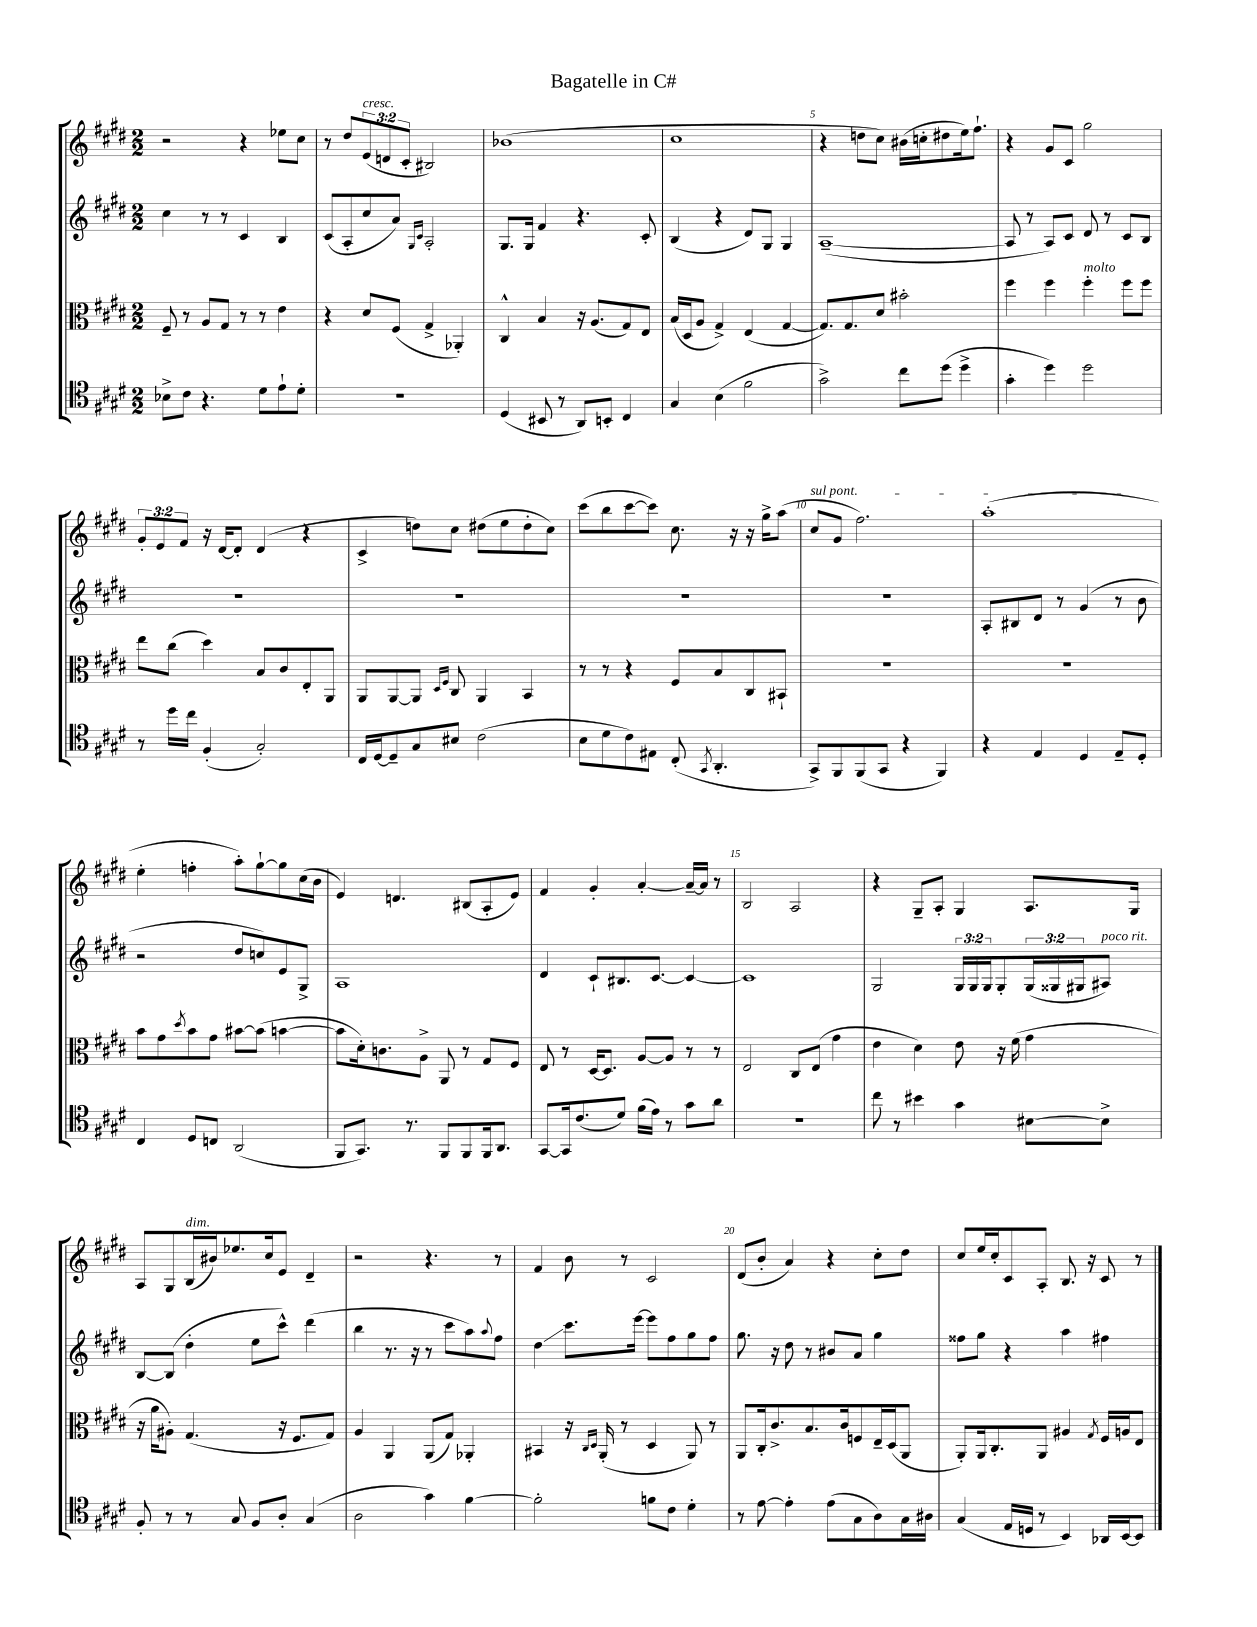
\header { title = "Bagatelle in C#" }
<<
\new StaffGroup <<
\new Staff = "s0" {
    \clef treble \key e \major \numericTimeSignature \time 2/2 \override Staff.TupletNumber.text = #tuplet-number::calc-fraction-text
    r2 r4 ees''8 cis''8 |
    r8 dis''8 \tuplet 3/2 { e'8^\markup { \italic "cresc." }( d'8 cis'8-. } bis2) |
    bes'1( |
    cis''1 |
    r4 d''8 cis''8) bis'16( c''16-. dis''8 e''16) fis''8.-! |
    r4 gis'8 cis'8 gis''2 |
    \tuplet 3/2 { gis'8-. e'8 fis'8 } r16 dis'16~ dis'8-. dis'4( r4 |
    cis'4-> d''8) cis''8 dis''8( e''8 dis''8-. cis''8) |
    cis'''8( b''8 cis'''8~ cis'''8) cis''8. r16 r16 gis''16-> a''8( |
    \once \override TextSpanner.bound-details.left.text = \markup { \italic "sul pont." } cis''8\startTextSpan gis'8 fis''2.) |
    a''1-.\stopTextSpan( |
    e''4-. f''4-. a''8-.) gis''8~-! gis''8 cis''16( b'16 |
    e'4) d'4. bis8( a8-. e'8) |
    fis'4 gis'4-. a'4~-. a'16~-- a'16 r8 |
    b2 a2 |
    r4 gis8-- a8-. gis4 a8. gis16 |
    a8 gis8 b16^\markup { \italic "dim." }( bis'16) ees''8. cis''16 e'8 dis'4-- |
    r2 r4. r8 |
    fis'4 b'8 r8 cis'2 |
    dis'8( b'8-. a'4) r4 cis''8-. dis''8 |
    cis''8 e''16 cis''16-. cis'8 a8-. b8. r16 cis'8 r8 \bar "|." |
}
\new Staff = "s1" {
    \clef treble \key e \major \numericTimeSignature \time 2/2 \override Staff.TupletNumber.text = #tuplet-number::calc-fraction-text
    cis''4 r8 r8 cis'4 b4 |
    cis'8( a8-. cis''8 a'8) \grace { gis16 cis'16 } a2-. |
    gis8. gis16 fis'4 r4. cis'8-. |
    b4( r4 dis'8) gis8 gis4 |
    a1~--( |
    a8 r8 a8) cis'8 dis'8 r8 cis'8 b8 |
    R1 |
    R1 |
    R1 |
    R1 |
    a8-. bis8 dis'8 r8 gis'4( r8 b'8 |
    r2 dis''8 c''8) e'8 gis8-> |
    a1 |
    dis'4 cis'8-! bis8. cis'8.~ cis'4~ |
    cis'1 |
    gis2 \tuplet 3/2 { gis16 gis16 gis16 } gis8-. \tuplet 3/2 { gis16( gisis16 gis16 } ais8^\markup { \italic "poco rit." }) |
    b8~ b8( dis''4-. e''8 cis'''8-^) dis'''4( |
    b''4 r8. r16 r8 cis'''8 a''8) \appoggiatura { a''8 } fis''8 |
    dis''4\glissando cis'''8. e'''16~ e'''8 fis''8 gis''8 fis''8 |
    gis''8. r16 dis''8 r8 bis'8 a'8 gis''4 |
    fisis''8 gis''8 r4 a''4 fis''4 \bar "|." |
}
\new Staff = "s2" {
    \clef alto \key e \major \numericTimeSignature \time 2/2
    fis8-- r8 a8 gis8 r8 r8 e'4 |
    r4 dis'8 fis8( gis4-> aes,4-.) |
    cis4-^ b4 r16 a8.( gis8) e8 |
    b16( dis16 a8 gis4->) e4( gis4~ |
    gis8.) gis8. dis'8 bis'2-. |
    fis''4 fis''4 fis''4-.^\markup { \italic "molto" } fis''8 fis''8 |
    e''8 cis''8( dis''4) b8 cis'8 e8-. a,8 |
    a,8 a,8~ a,8 \grace { dis16 fis16 } cis8 a,4 b,4 |
    r8 r8 r4 fis8 b8 cis8 bis,8-! |
    R1 |
    R1 |
    b'8 gis'8 \acciaccatura { dis''8 } b'8 gis'8 bis'8~ bis'8( b'4~ |
    b'8 dis'16-.) c'8. a8-> a,8 r8 gis8 fis8 |
    e8 r8 dis16~ dis8. a8~ a8 r8 r8 |
    e2 cis8 e8( gis'4 |
    e'4 dis'4) e'8 r16 fis'16( gis'4 |
    r16 a'16 ais8-.) gis4.( r16 fis8. gis8) |
    a4 a,4 a,8( gis8) aes,4-. |
    bis,4 r16 \grace { cis16 dis16 } a,16-.( r8 dis4 a,8) r8 |
    a,8 cis16-. cis'8.-> b8. cis'16 f8 e16-- dis16( a,8 |
    a,8-.) a,16 cis8.-. a,8 ais4 \acciaccatura { gis8 } fis16 a16 e8 \bar "|." |
}
\new Staff = "s3" {
    \clef tenor \key e \major \numericTimeSignature \time 2/2
    bes8-> cis'8 r4. dis'8 e'8-! dis'8-. |
    R1 |
    dis4( bis,8 r8 a,8) b,8-. cis4 |
    gis4 b4( fis'2 |
    gis'2->) cis''8 dis''8( dis''4-> |
    gis'4-. dis''4) dis''2 |
    r8 dis''16 cis''16 fis4-.( gis2-.) |
    cis16 dis16~ dis8-- gis8 bis8 cis'2( |
    b8 dis'8 cis'8) eis8 cis8-.( \acciaccatura { gis,8 } a,4.-. |
    gis,8->) fis,8 fis,8( gis,8 r4 fis,4) |
    r4 e4 dis4 e8-- dis8-. |
    cis4 dis8 c8 a,2( |
    fis,8 gis,8.) r8. fis,8 fis,8 fis,16 a,8. |
    gis,8~ gis,16 cis'8.( dis'8) fis'16( e'16) r8 gis'8 a'8 |
    r1 |
    cis''8 r8 bis'4 gis'4 bis8~ bis8-> |
    fis8-. r8 r8 gis8 fis8 a8-. gis4( |
    a2 gis'4) fis'4~ |
    fis'2-. f'8 cis'8 dis'4-. |
    r8 e'8~ e'4-. e'8( gis8 a8) gis16 ais16 |
    gis4( e16 d16 r8 b,4) aes,16 b,16~ b,8 \bar "|." |
}
>>
>>
\layout { \context { \Score \override BarNumber.break-visibility = ##(#f #t #t) barNumberVisibility = #(every-nth-bar-number-visible 5) } }
